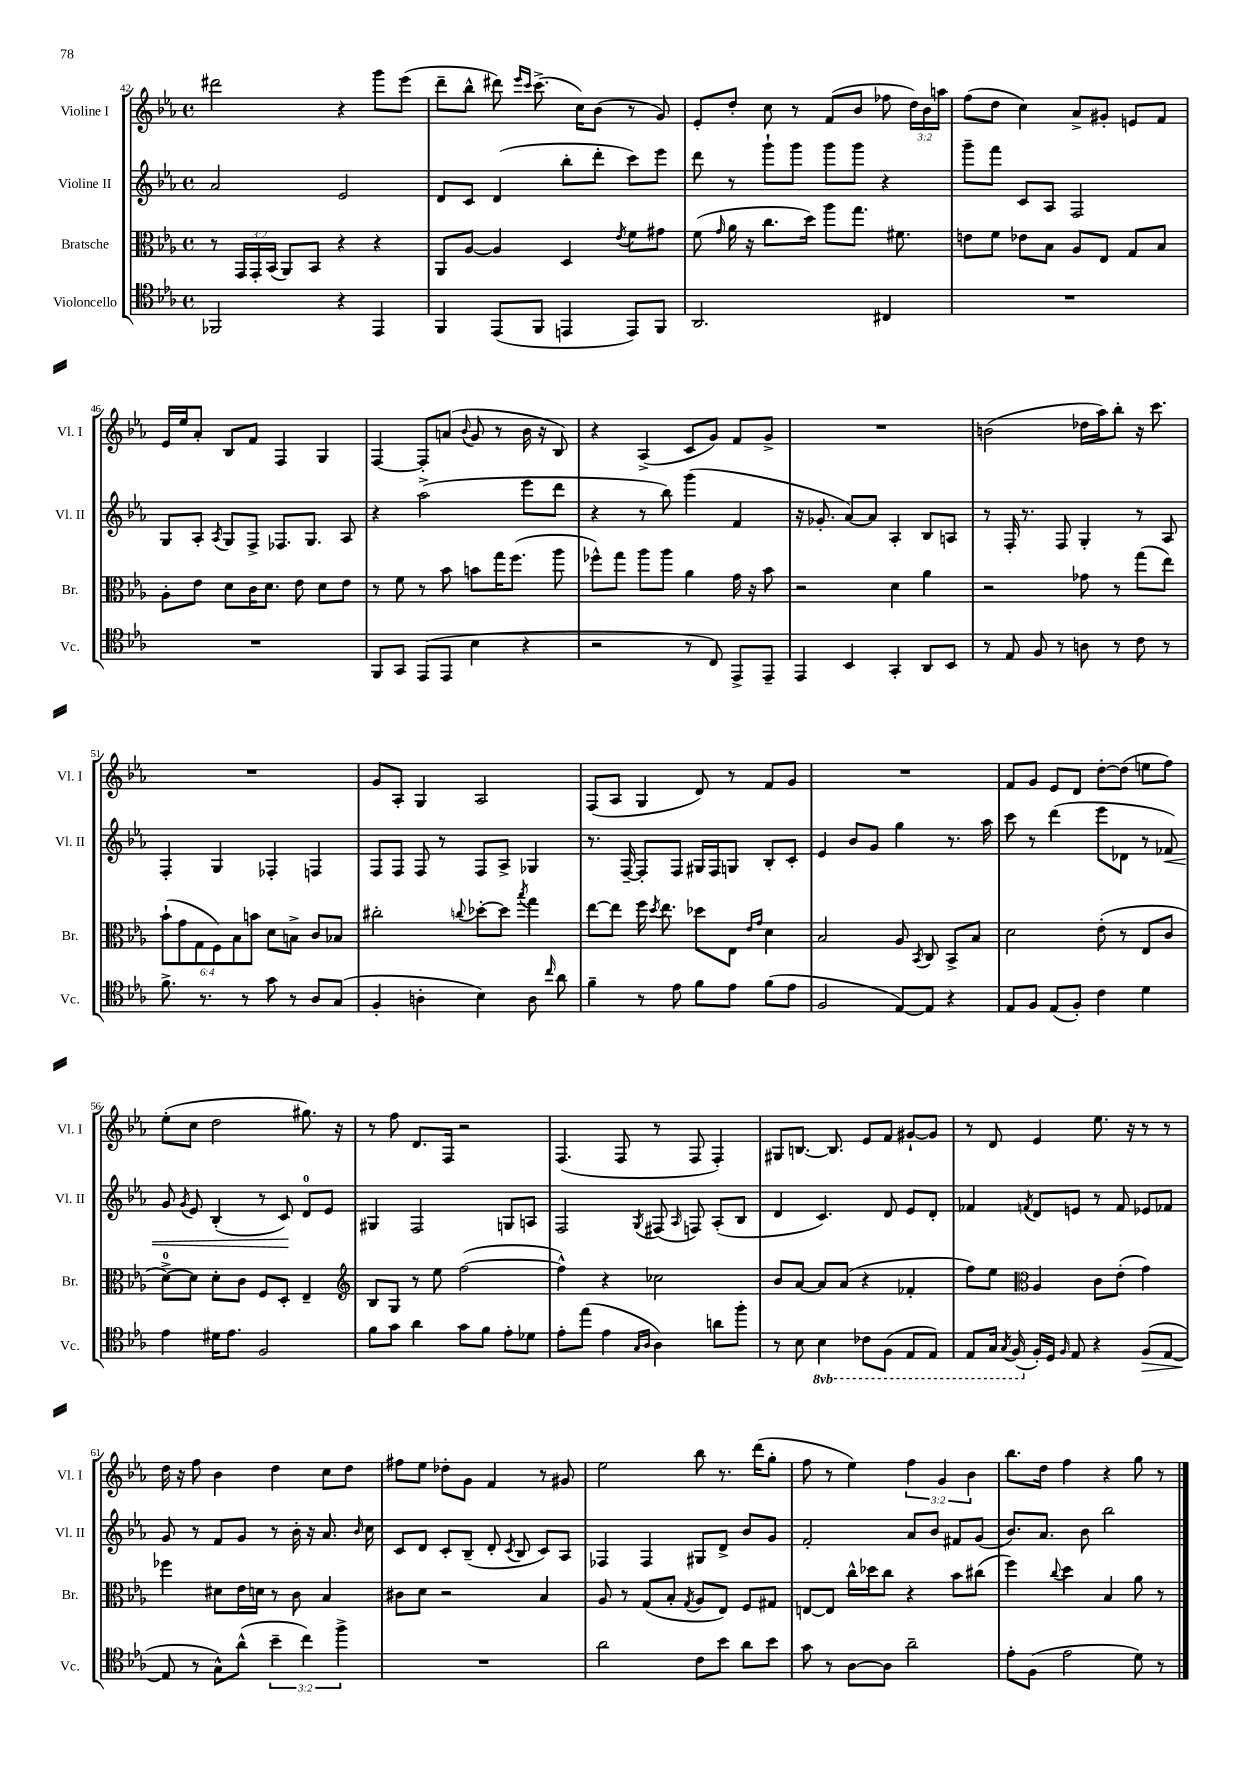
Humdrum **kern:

**kern	**kern	**kern	**kern
*staff4	*staff3	*staff2	*staff1
*clefC4	*clefC3	*clefG2	*clefG2
*k[b-e-a-]	*k[b-e-a-]	*k[b-e-a-]	*k[b-e-a-]
*M4/4	*M4/4	*M4/4	*M4/4
*met(c)	*met(c)	*met(c)	*met(c)
2FF-	8r	2a-	2ddd#
.	24GG	.	.
.	24GG'	.	.
.	(24BB-	.	.
.	8AA-)	.	.
.	8BB-	.	.
4r	4r	2e-	4r
4EE-	4r	.	8ggg
.	.	.	(8eee-
=	=	=	=
4FF	8AA-	8d	8ddd~
.	[8A-	8c	8bb-^^
(8EE-	4A-]	(4d	8ddd#)
.	.	.	16qqeee-
.	.	.	16qqccc
8FF	.	.	(8.ccc^
4EE	4D	8bb-'	.
.	.	.	16cc)
.	.	8ddd'	(8b-
.	8qe-	.	.
8EE)	8f	8ccc)	8r
8FF	8g#	8eee-	8g)
=	=	=	=
2.AA-	(8f	8ddd	8e-'
.	16qqg	.	.
.	16a-	8r	8dd'
.	16r	.	.
.	8.cc	8ggg`	8cc
.	.	8ggg	8r
.	16dd)	.	.
.	8aa-	8ggg	(8f
.	8.gg	8ggg	8b-
4C#	.	4r	8ff-
.	8.f#	.	.
.	.	.	24dd)
.	.	.	24b-
.	.	.	24aa
=	=	=	=
1r	8e	8ggg~	(8ff
.	8f	8fff	8dd
.	8e-	8c	4cc)
.	8B-	8A-	.
.	8A-	2F	8a-^
.	8E-	.	8g#'
.	8G	.	8e
.	8B-	.	8f
=	=	=	=
1r	8A-'	8G	16e-
.	.	.	16ee-
.	8e-	8A-'	8a-'
.	.	8qA-	.
.	8d	8G	8B-
.	16c	8F^	8f
.	8.d	.	.
.	.	8.F-	4F
.	8e-	.	.
.	.	8.G	.
.	8d	.	4G
.	8e-	8A-	.
=	=	=	=
8FF	8r	4r	[4F
8GG	8f	.	.
(8EE-	8r	(2aa-^	8F']
8EE-	8b-	.	(8a
.	.	.	8qqb-
4B-	8b	.	8g
.	16gg	.	8r
.	(8.ff	.	.
4r	.	8eee-	16b-
.	.	.	16r
.	8aa-	8ddd	8B-)
=	=	=	=
2r	8ff-^^)	4r	4r
.	8gg	.	.
.	8aa-	8r	(4A-^
.	8aa-	8bb-)	.
8r	4a-	(4ggg	8c
8C)	.	.	8g)
8EE-^	16g	4f	8f
.	16r	.	.
8EE-~	8b-	.	8g^
=	=	=	=
4EE-	2r	16r	1r
.	.	8.g-'	.
4BB-	.	[8a-)	.
.	.	8a-]	.
4GG'	4d	4A-'	.
8AA-	4a-	8B-	.
8BB-	.	8A	.
=	=	=	=
8r	2r	8r	(2b
8E-	.	16F'	.
.	.	8.r	.
8F	.	.	.
8r	.	8F	.
8A	8g-	4G'	16dd-
.	.	.	16aa-)
8r	8r	.	8bb-'
8c	(8gg	8r	16r
.	.	.	8.ccc
8r	8ee-)	8A-	.
=	=	=	=
8.f^	(12b-`	4F'	1r
.	12g	.	.
.	12G	.	.
8.r	.	.	.
.	12F)	4G	.
.	12B-	.	.
8r	.	.	.
.	12b	.	.
8g	8d	4F-'	.
8r	8B^	.	.
8A-	8c	4F	.
(8G	8B-	.	.
=	=	=	=
4F'	2cc#'	8F	8g
.	.	8F	8A-'
4A'	.	8F	4G
.	.	8r	.
.	8qqcc	.	.
4B-)	[8dd-'	8F	2A-
.	8dd-]	8A-^	.
.	8qbb-	.	.
8A	4gg	4G-	.
16qqcc	.	.	.
8a-	.	.	.
=	=	=	=
4f~	[8ee-	8.r	(8F
.	8ee-]	.	8A-
.	.	[16F~	.
8r	16ff	8F']	4G
.	8qdd	.	.
.	8.ee-	.	.
8e-	.	8F	.
8f	8dd-	16G#	8d)
.	.	16F	.
8e-	8E-	8G	8r
.	16qqe-	.	.
.	16qqg	.	.
(8f	4d	8B-'	8f
8e-	.	8c'	8g
=	=	=	=
2F	2B-	4e-	1r
.	.	8b-	.
.	.	8g	.
[8E-)	8A-	4gg	.
.	8qBB-	.	.
8E-]	8C	.	.
4r	8BB-^	8.r	.
.	8B-	.	.
.	.	16aa-	.
=	=	=	=
8E-	2d	8ccc	8f
8F	.	8r	8g
(8E-	.	(4ddd	8e-
8F')	.	.	8d
4c	(8e-'	8eee-	[8dd'
.	8r	8d-	(8dd]
4d	8E-	8r	8ee
.	8c	8f-)	8ff)
=	=	=	=
4e-	[8d^)	8g	(8ee-'
.	.	8qg	.
.	8d]	8e-	8cc
16d#	8d'	(4B-'	2dd
8.e-	.	.	.
.	8c	.	.
2F	8F	8r	.
.	8D'	8c)	.
.	4E-~	8d	8.gg#)
.	.	8e-	.
.	.	.	16r
=	=	=	=
*	*clefG2	*	*
8f	8B-	4G#	8r
8g	8G	.	8ff
4a-	8r	2F	8.d
.	8ee-	.	.
.	.	.	16F
8g	([2ff	.	2r
8f	.	.	.
8e-'	.	8G	.
8d-	.	8A	.
=	=	=	=
8e-'	4ff^^])	2F	(4.F
(8ee-	.	.	.
4e-	4r	.	.
.	.	.	8F
16qqG	.	.	.
16qqA-	.	8qG	.
4A-)	2cc-	(8F#	8r
.	.	16qqA-	.
.	.	8F)	8F
8a	.	(8A-'	4F')
8ff'	.	8B-	.
=	=	=	=
8r	8b-	4d	8G#
8B-	[8a-	.	[8.B
4BB-	8a-]	4.c)	.
.	.	.	8.B]
.	(8a-	.	.
8C-	4r	.	8e-
(8FF	.	8d	8f
8EE-	4f-'	8e-	[8g#`
8EE-)	.	8d'	8g#]
=	=	=	=
8EE-	8ff)	4f-	8r
16GG	8ee-	.	8d
8qGG	.	.	.
(16FF	.	.	.
*	*clefC3	*	*
.	.	8qf	.
16F')	4A-	8d	4e-
16D	.	.	.
16qqF	.	.	.
8E-	.	8e	.
4r	8c	8r	8.ee-
.	(8e-'	8f	.
.	.	.	16r
(8F	4g)	8e-	8r
[8E-	.	8f-	8r
=	=	=	=
8E-]	4ff-	8g	16dd
.	.	.	16r
8r	.	8r	8ff
8G^^)	8d#	8f	4b-
(8a-^^	16e-	8g	.
.	16d	.	.
6b-~	8r	8r	4dd
.	8c	16b-'	.
6cc)	.	.	.
.	.	16r	.
.	4B-	8.a-	8cc
6ff^	.	.	.
.	.	.	8dd
.	.	16qqb-	.
.	.	16cc	.
=	=	=	=
1r	8c#	8c	8ff#
.	8d	8d	8ee-
.	2r	8c'	8dd-'
.	.	(8B-~	8g
.	.	8d'	4f
.	.	8qc	.
.	.	8B-	.
.	4B-	8c)	8r
.	.	8A-	8g#
=	=	=	=
2a-	8A-	4F-	2ee-
.	8r	.	.
.	(8G	4F-	.
.	8B-'	.	.
.	8qG	.	.
8c	8A-	8G#	8bb-
8b-	8E-)	8d^	8.r
8a-	8F	8b-	.
.	.	.	(16ddd
8b-	8G#	8g	8gg'
=	=	=	=
8g	[8E	2f'	8ff
8r	8E]	.	8r
[8A-	16cc^^	.	4ee-)
.	16dd-	.	.
8A-]	8cc	.	.
2a-~	4r	8a-	6ff
.	.	8b-	.
.	.	.	6g
.	8b-	8f#	.
.	.	.	6b-
.	(8cc#	(8g	.
=	=	=	=
8e-'	4ff)	8.b-)	8.bb-
(8F	.	.	.
.	.	8.a-	16dd
.	8qqcc	.	.
2e-	4dd	.	4ff
.	.	8b-	.
.	4B-	2bb-	4r
8d)	8a-	.	8gg
8r	8r	.	8r
==	==	==	==
*-	*-	*-	*-
